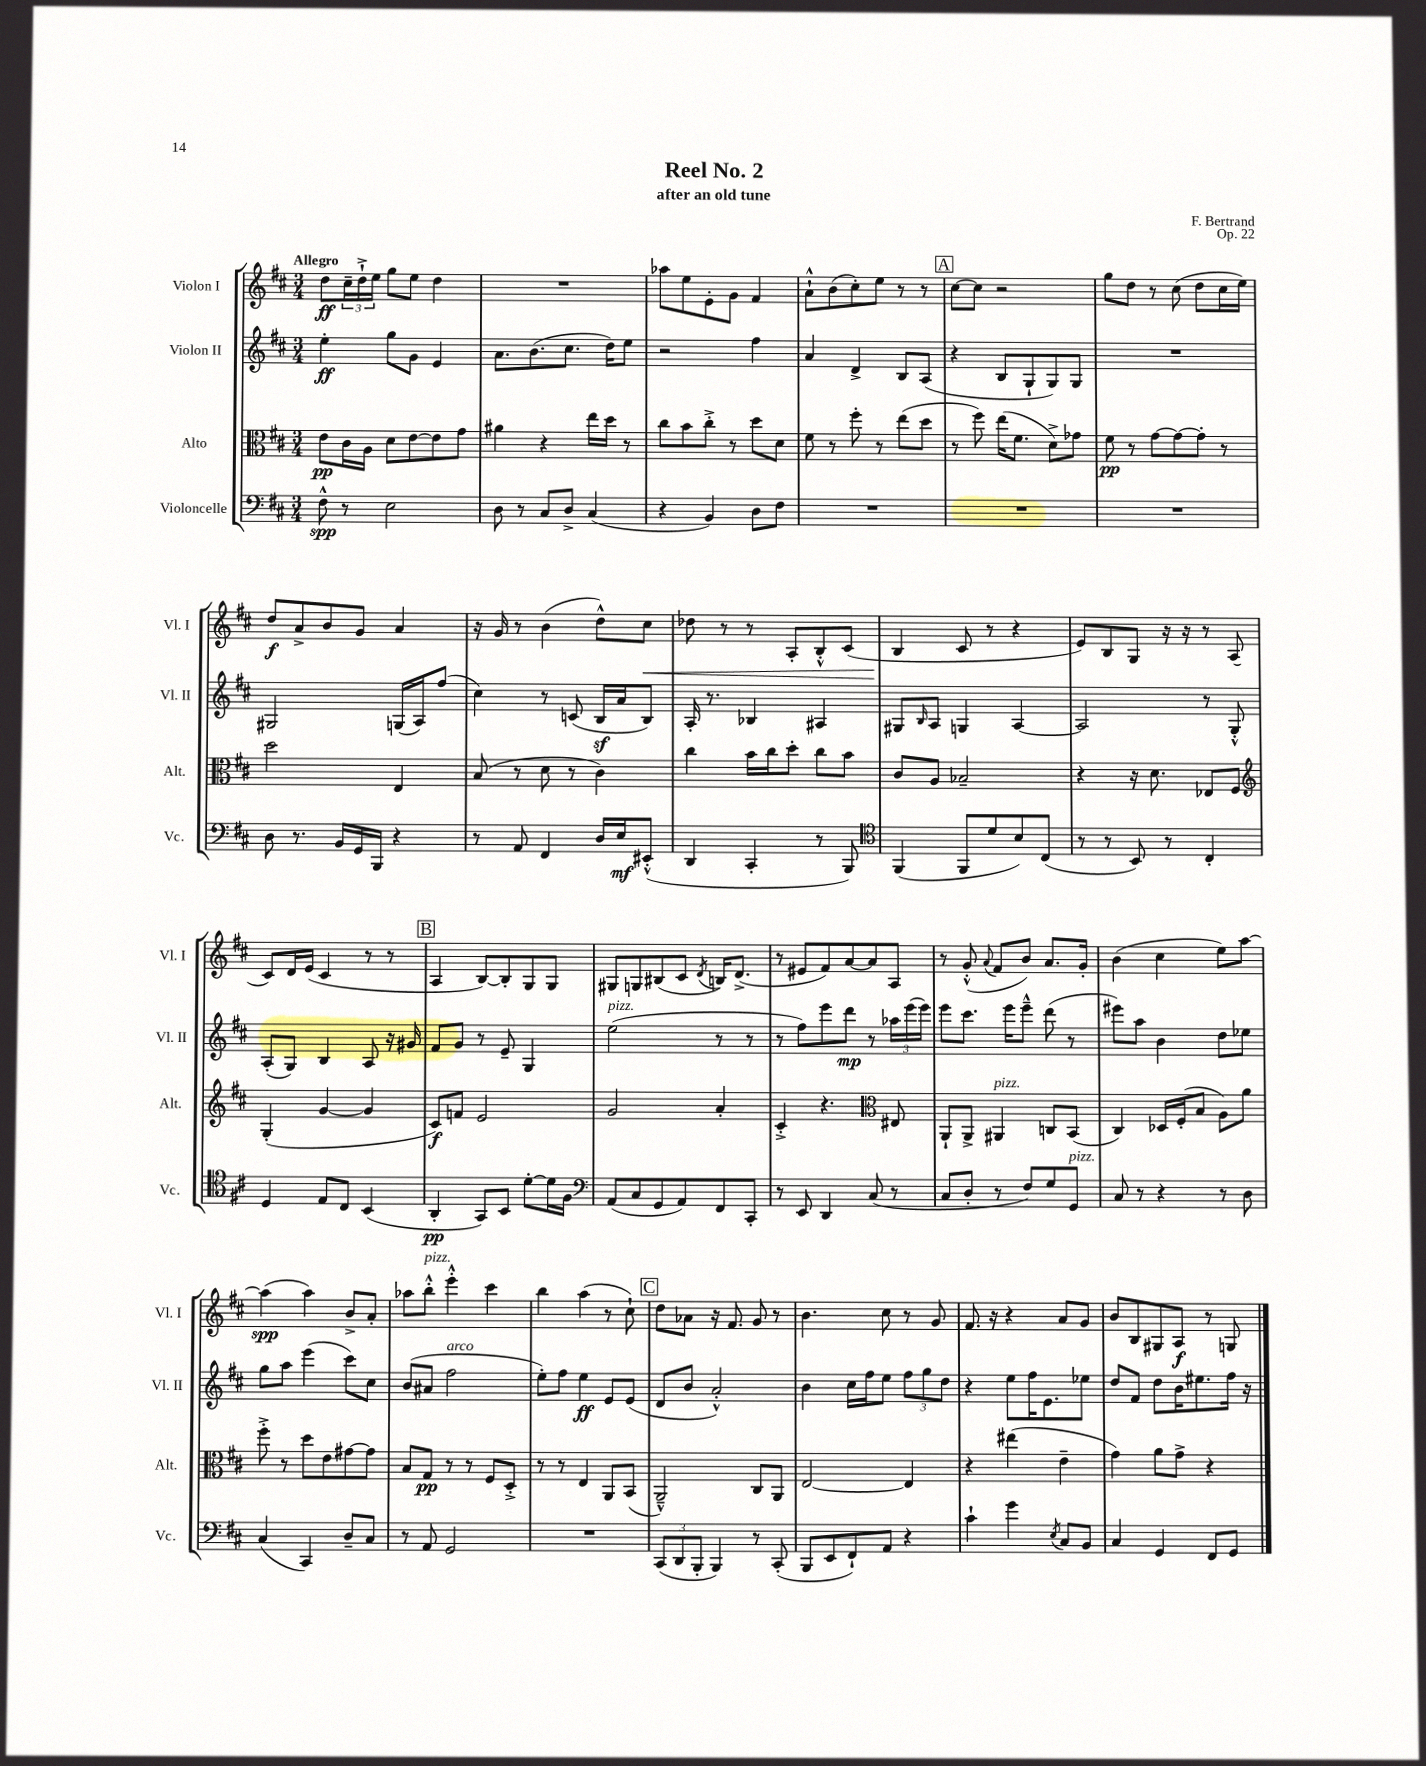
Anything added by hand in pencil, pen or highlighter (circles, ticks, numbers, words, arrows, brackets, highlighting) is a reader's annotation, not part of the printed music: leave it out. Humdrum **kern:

**kern	**kern	**kern	**kern
*staff4	*staff3	*staff2	*staff1
*clefF4	*clefC3	*clefG2	*clefG2
*k[f#c#]	*k[f#c#]	*k[f#c#]	*k[f#c#]
*M3/4	*M3/4	*M3/4	*M3/4
8F#^^	8e	4ee'	8dd
8r	16c#	.	24cc#~
.	.	.	24dd`^
.	16A	.	.
.	.	.	24ee
2E	8d	8gg	8gg
.	[8e	8g	8ee
.	8e]	4e	4dd
.	8g	.	.
=	=	=	=
8D	4a#	8.a	2.r
8r	.	.	.
.	.	(8.b	.
8C#	4r	.	.
8D^	.	8.cc#	.
(4C#	16ee	.	.
.	16dd	16dd)	.
.	8r	8ee	.
=	=	=	=
4r	8cc#	2r	8aa-
.	8b	.	8ee
4BB)	8cc#'^	.	8e'
.	8r	.	8g
8D	8dd	4ff#	4f#
8F#	8d	.	.
=	=	=	=
2.r	8f#	4a	8a`^^
.	8r	.	(8b
.	8ff#'	4d^	8cc#')
.	8r	.	8ee
.	(8ee	8B	8r
.	8dd	(8A	8r
=	=	=	=
2.r	8r	4r	[8cc#
.	8ff#)	.	8cc#]
.	(16ee	8B	2r
.	8.f#	.	.
.	.	8G`	.
.	8d^)	8G)	.
.	8g-	8G	.
=	=	=	=
2.r	8f#	2.r	8gg
.	8r	.	8dd
.	[8g	.	8r
.	8g_	.	(8cc#
.	8g']	.	8dd
.	8r	.	16cc#
.	.	.	16ee)
=	=	=	=
8D	2dd	2G#	8dd
8.r	.	.	8a^
.	.	.	8b
16BB	.	.	.
16GG	.	.	8g
16BBB	.	.	.
4r	4E	(16G	4a
.	.	16A)	.
.	.	(8ff#	.
=	=	=	=
8r	(8B	4cc#)	16r
.	.	.	16g
8AA	8r	.	8r
4FF#	8d	8r	(4b
.	8r	(8c	.
16D	4c#)	16B	8dd^^)
16E	.	16a	.
(8EE#'^^	.	8B)	8cc#
=	=	=	=
4DD	4cc#	16A'	8dd-
.	.	8.r	.
.	.	.	8r
4CC#'	16b	4B-	8r
.	16cc#	.	.
.	8dd'	.	8A'
8r	8cc#	4A#	8B'^^
8BBB)	8b	.	(8c#
=	=	=	=
*clefC4	*	*	*
(4FF#	8c#	8G#	4B
.	.	16qqB	.
.	8A	8A	.
8FF#	2B-~	4G	8c#
8d	.	.	8r
8B)	.	[4A	4r
(8C#	.	.	.
=	=	=	=
8r	4r	2A]	8e)
8r	.	.	8B
8BB)	16r	.	8G
.	8.d	.	.
8r	.	.	16r
.	.	.	16r
4C#'	8E-	8r	8r
.	8F#	8G'^^	(8A
=	=	=	=
*	*clefG2	*	*
4D	(4G'	(8A'	8c#)
.	.	8G)	16d
.	.	.	(16e
8E	[4g	4B	4c#
8C#	.	.	.
(4BB	4g]	8A	8r
.	.	16r	8r
.	.	16g#	.
=	=	=	=
4AA'	8c#)	8f#	4A
.	8f	8g	.
8GG)	2e	8r	[8B)
8BB	.	8e~	8B']
[8d'	.	4G	8G
16d]	.	.	8G
16F#	.	.	.
=	=	=	=
*clefF4	*	*	*
(8AA	2g	(2ee	8G#
8C#	.	.	8G
8GG	.	.	(8B#
8AA)	.	.	8c#
.	.	.	8qd
8FF#	4a'	8r	16B)
.	.	.	(8.d^
8CC#'	.	8r	.
=	=	=	=
8r	4c#'^	8r	8r
8EE	.	8ff#)	8e#
4DD	4.r	8eee	8f#)
.	.	8ddd	[8a
(8C#	.	8r	8a]
*	*clefC3	*	*
8r	8E#	24aa-	8A
.	.	(24eee	.
.	.	24eee)	.
=	=	=	=
8C#	8AA`	8eee	8r
8D'	8AA^	8.ccc#	(8g'^^
.	.	.	8qqa
8r	4AA#	.	8f#
.	.	16eee	.
8F#)	.	8eee~^^	8b)
8G	8C	(8ddd	8.a
8GG	(8BB	8r	.
.	.	.	16g'
=	=	=	=
8C#	4C#)	8eee#)	(4b
8r	.	8aa	.
4r	16D-	4b	4cc#
.	(16F#'	.	.
.	8B	.	.
8r	8A)	8dd	8ee)
8D	8a	8ee-	[8aa
=	=	=	=
(4C#	8ff#'^	8gg	(4aa]
.	8r	8aa	.
4CC#)	8dd	(4eee	4aa)
.	8e	.	.
8D~	[8g#	8ccc#)	8b^
8C#	8g#]	8cc#	8a'
=	=	=	=
8r	8B	(8b	8aa-
8AA	8G	8a#	8bb'^^
2GG	8r	2ff#	4eee'^^
.	8r	.	.
.	8F#	.	4ccc#
.	8D'^	.	.
=	=	=	=
2.r	8r	8ee')	4bb
.	8r	8ff#	.
.	4E	4ee	(4aa
.	8AA	8e	8r
.	(8BB	(8e	8cc#`)
=	=	=	=
(12CC#	2AA~^^)	8d	8dd
12DD	.	.	.
.	.	8b	8a-
12BBB'	.	.	.
4BBB)	.	2a'^^)	16r
.	.	.	8.f#
8r	8C#	.	8g
(8CC#'	8AA	.	8r
=	=	=	=
8BBB	[2E	4b	4.b
8EE	.	.	.
8FF#`)	.	16cc#	.
.	.	16ff#	.
8AA	.	8ee	8cc#
4r	4E]	12ff#	8r
.	.	12gg	.
.	.	.	8g
.	.	12dd	.
=	=	=	=
4c#`	4r	4r	8.f#
.	.	.	16r
4g	(4ee#	8ee	4r
.	.	16ff#	.
.	.	8.e	.
8qE	.	.	.
8C#	4e~	.	8a
8BB	.	8ee-	8g
=	=	=	=
4C#	4g)	8dd	8b
.	.	8f#	8B
4GG	8a	8dd	8G#
.	8g^	16b	8A
.	.	8.ee#	.
8FF#	4r	.	8r
8GG	.	16ff#	8G
.	.	16r	.
==	==	==	==
*-	*-	*-	*-
